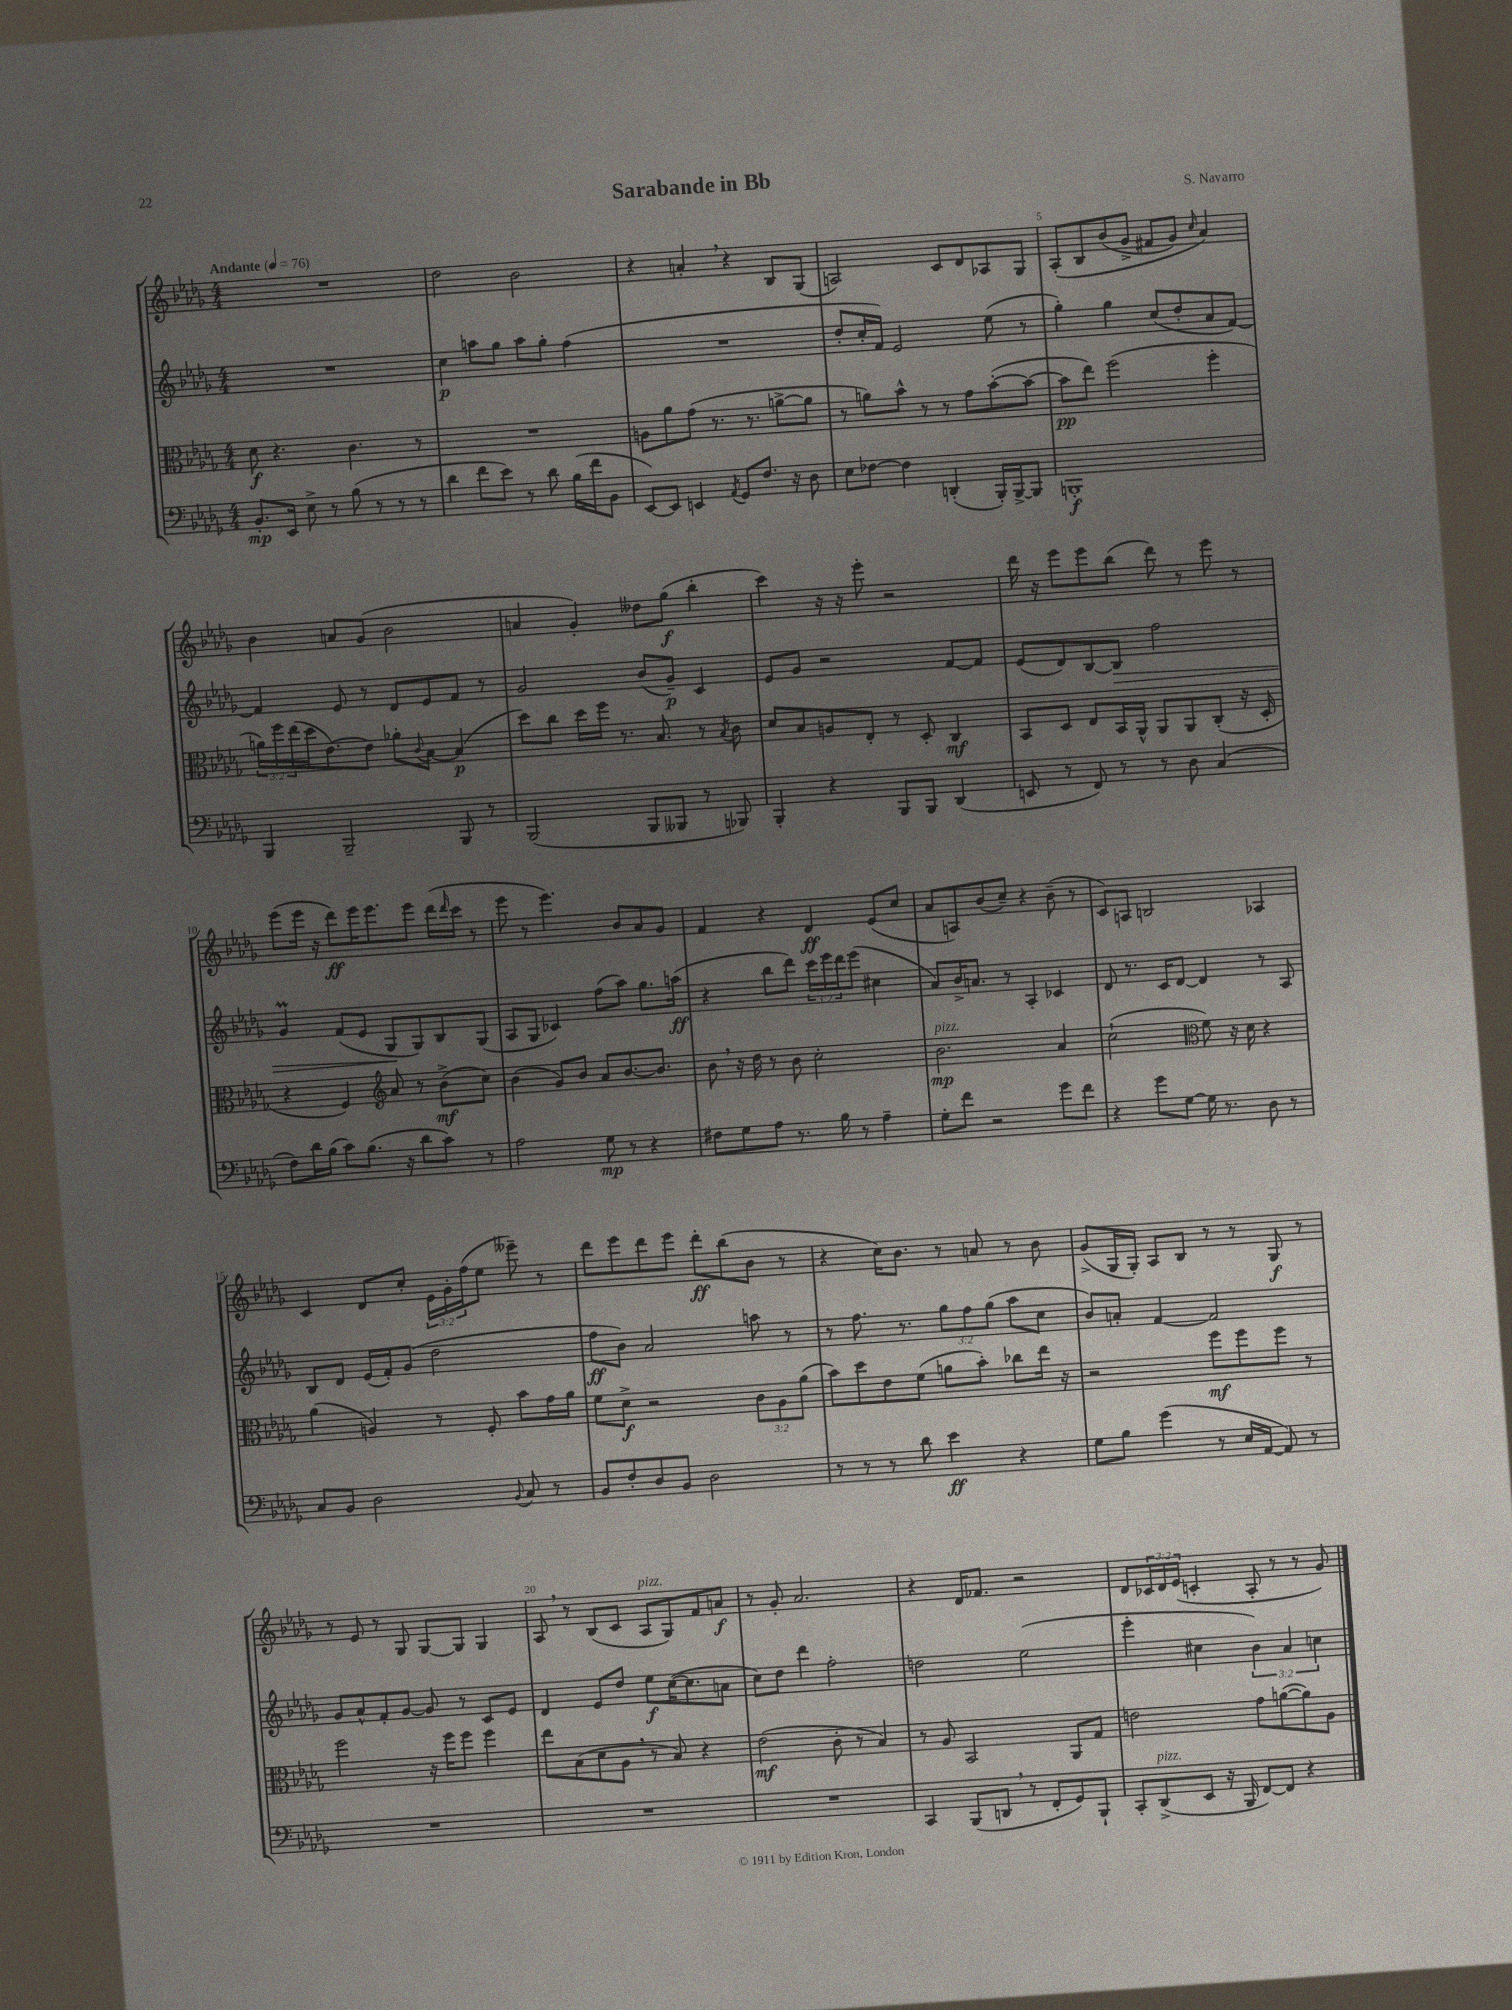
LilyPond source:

\header { title = "Sarabande in Bb" composer = "S. Navarro" }
<<
\new StaffGroup <<
\new Staff = "s0" {
    \clef treble \key des \major \numericTimeSignature \time 4/4 \override Staff.TupletNumber.text = #tuplet-number::calc-fraction-text \tempo "Andante" 4 = 76
    R1 |
    des''2 bes'2 |
    r4 a'4-. \breathe r4 bes8 ges8( |
    a2) c'8 des'8 aes8 ges8 |
    aes8-.\( bes8 bes'8( ges'8-> fis'8 ges'8) \grace { c''16 } aes'4\) |
    bes'4 a'8 ges'8( bes'2 |
    a'4 ges'4-.) deses''8 ges''8\f( bes''4-. |
    c'''4) r16 r16 ees'''8-. r2 |
    des'''16 r16 ees'''8 ees'''8 bes''8( des'''8) r8 ees'''8 r8 |
    ees'''8( ees'''16 r16 des'''8\ff) ees'''16 ees'''8. ees'''8 des'''16( \grace { des'''16 } c'''16 r8 |
    ees'''8 r8 ees'''4.) bes'8 aes'8 ges'8 |
    f'4 r4 des'4\ff ees'8( c''8 |
    aes'8 a8) bes'8( c''8--) r4 bes'8--( r8 |
    c'8) a8 b2 aes4 |
    c'4 des'8 c''8-. \tuplet 3/2 { ees'16 ges'16-. f''16( } ees''8 eeses'''8--) r8 |
    des'''8 ees'''8 des'''8 ees'''8 des'''8-.\ff bes''8( bes'8 r8 |
    r4 c''16) bes'8. r8 a'8 r8 bes'8 |
    ges'8->( ges16 ges16-.) aes8 bes8 r8 r8 ges8\f r8 |
    r8 ees'8 r8 ges8 ges8~ ges8 ges4 |
    aes8 \breathe r8 bes8( c'8 aes8^\markup { \italic "pizz." } ges8) f'8 a'8\f |
    r8 ges'8-. aes'2. |
    r4 des'16 fes'8. r2 |
    des'8 \tuplet 3/2 { ces'16 des'16 ees'16( } c'4-. aes8-. r8 r8 ges'8) \bar "|." |
}
\new Staff = "s1" {
    \clef treble \key des \major \numericTimeSignature \time 4/4 \override Staff.TupletNumber.text = #tuplet-number::calc-fraction-text
    R1 |
    c''4\p a''8 ges''8 a''8 ges''8-. f''4( |
    R1 |
    des''8-. c''16-. f'16) ees'2 ees''8( r8 |
    ges''4-.) ges''4 c''8( des''8-. aes'8 f'8~) |
    f'4 ees'8 r8 des'8 ees'8 f'8 r8 |
    ges'2 bes'8( ges'8--\p) c'4 |
    ees'8 ges'8 r2 f'8~ f'8 |
    ees'8( des'8) bes8~ bes8\> f''2 |
    ges'4\prall f'8( ees'8 ges8\! ges8) bes8 ges8( |
    aes8 ges8 ces'4) f''8( aes''8) ges''8. a''16\ff( |
    r4 bes''8 des'''8) \tuplet 3/2 { c'''16 ees'''16 des'''16 } ees'''8( cis''4 |
    aes'8) bes'16-> a'8. r8 aes4-. ces'4 |
    des'8 r8. c'16 des'8~ des'4 r8 aes8 |
    bes8 des'8 ees'16( f'16-.) ges'8( des''2 |
    f''8\ff bes'8) aes'2 a''8 r8 |
    r8 f''8. r8. \tuplet 3/2 { ges''8 f''8 ges''8( } aes''8 c''8 |
    bes'8) a'8-. f'4~ f'2 |
    ges'8 aes'8-^ f'8-. ges'8~ ges'8 r8 c'8 ees'8 |
    des'4 ees'8 des''8 ees''8\f c''16~( c''8. a'8 |
    c''8) des''8 des'''4 f''2-. |
    d''2 ees''2( |
    ees'''4-. cis''4 \tuplet 3/2 { bes'4) aes'4 c''4 } \bar "|." |
}
\new Staff = "s2" {
    \clef alto \key des \major \numericTimeSignature \time 4/4 \override Staff.TupletNumber.text = #tuplet-number::calc-fraction-text
    des'8\f r4. c'4. r8 |
    R1 |
    a8 aes'8 ges'8( r8. r8. a'8~-> a'8 |
    r8 a'8) bes'8-^ r8 r8 ges'8 bes'8~-.( bes'8~ |
    bes'8\pp ees''8) f''2( f''4-. |
    \tuplet 3/2 { a'16) f''16 ees''16( } des''16 ees'8.~) ees'8 aes'8-. \appoggiatura { c'8 } bes8~ bes4\p( |
    des''8) c''8 des''16 f''16 r8. bes8. r8 \acciaccatura { bes8 } c'8 |
    des'8 bes8 a8 ees8-. r8 des8-. c4\mf |
    bes,8 des8 ees8 bes,16 aes,16-^ aes,8 aes,8 c8-.( r16 des16-. |
    r4 f4) \clef treble aes'8 r8 bes'8->\mf( c''8) |
    bes'4( ges'8) bes'8 aes'8 bes'8.~ bes'8. |
    bes'8 \breathe r16 des''16 r8 bes'8 c''2-. |
    bes'2.\mp^\markup { \italic "pizz." } aes'4 |
    c''2-!( \clef alto f'8) r16 des'16 r4 |
    aes'4( a4) r8 f8-. bes'8 ges'16 aes'16 |
    f'8 des'8->\f r2 \tuplet 3/2 { c'8 aes8 aes'8( } |
    bes'8) des''8 ees'8 f'8( a'8 bes'8-.) ces''8 ees''16 r16 |
    r2 f''8\mf f''8 f''8 r8 |
    f''2 r16 f''16 f''8 f''4 |
    ees''8 bes8( des'8 aes8 \breathe r8 bes8) r4 |
    ees'2\mf( c'8-. r8 bes4) |
    r8 aes8 bes,2 aes,8 ges8 |
    e'2 ges'8 a'8~( a'8) aes8 \bar "|." |
}
\new Staff = "s3" {
    \clef bass \key des \major \numericTimeSignature \time 4/4
    bes,8.-.\mp ees,16 ees8-> r8 bes8( r8 r8 r8 |
    des'4 f'8 ees'8) r8 des'8 bes16( f'16 bes,8 |
    ees,8~) ees,8 e,4 \acciaccatura { aes,8 } ges,8 f8. r16 des8 |
    ees8 fes8~ fes4 d,4-.( bes,,16-.) bes,,16~-> bes,,8 |
    b,,1-.\f |
    bes,,4 bes,,2-- bes,,8 r8 |
    bes,,2( bes,,8 beses,,8 r8 bes,,8) |
    bes,,4-. r4 bes,,8 bes,,8 des,4( |
    e,8 r8 f,8) r8 r8 des8 c4( |
    f8) des'16 bes16( c'8) bes8.( r16 des'8 c'8) r8 |
    aes2 ges8\mp r8 r4 |
    fis8 ges8 aes8 r8. bes16 r8 aes4-- |
    ges8-. f'8 r2 ges'8 f'8 |
    r4 ges'8 ges8~ ges16 r8. des8 r8 |
    c8 bes,8 des2 \appoggiatura { bes,8 } c8 r8 |
    bes,8 f8-. des8 bes,8 des2 |
    r8 r8 r8 des'8 ees'4\ff r4 |
    ges8 bes8 ges'4( r8 ees16 aes,16~ aes,8) r8 |
    R1 |
    R1 |
    R1 |
    c,4 bes,,8( d,8 \breathe r8 f,8-. ges,8) bes,,8-! |
    c,8-. des,8->^\markup { \italic "pizz." }( ees,8 r16 bes,,16 f,8~) f,8 r4 \bar "|." |
}
>>
>>
\layout { \context { \Score \override BarNumber.break-visibility = ##(#f #t #t) barNumberVisibility = #(every-nth-bar-number-visible 5) } }
